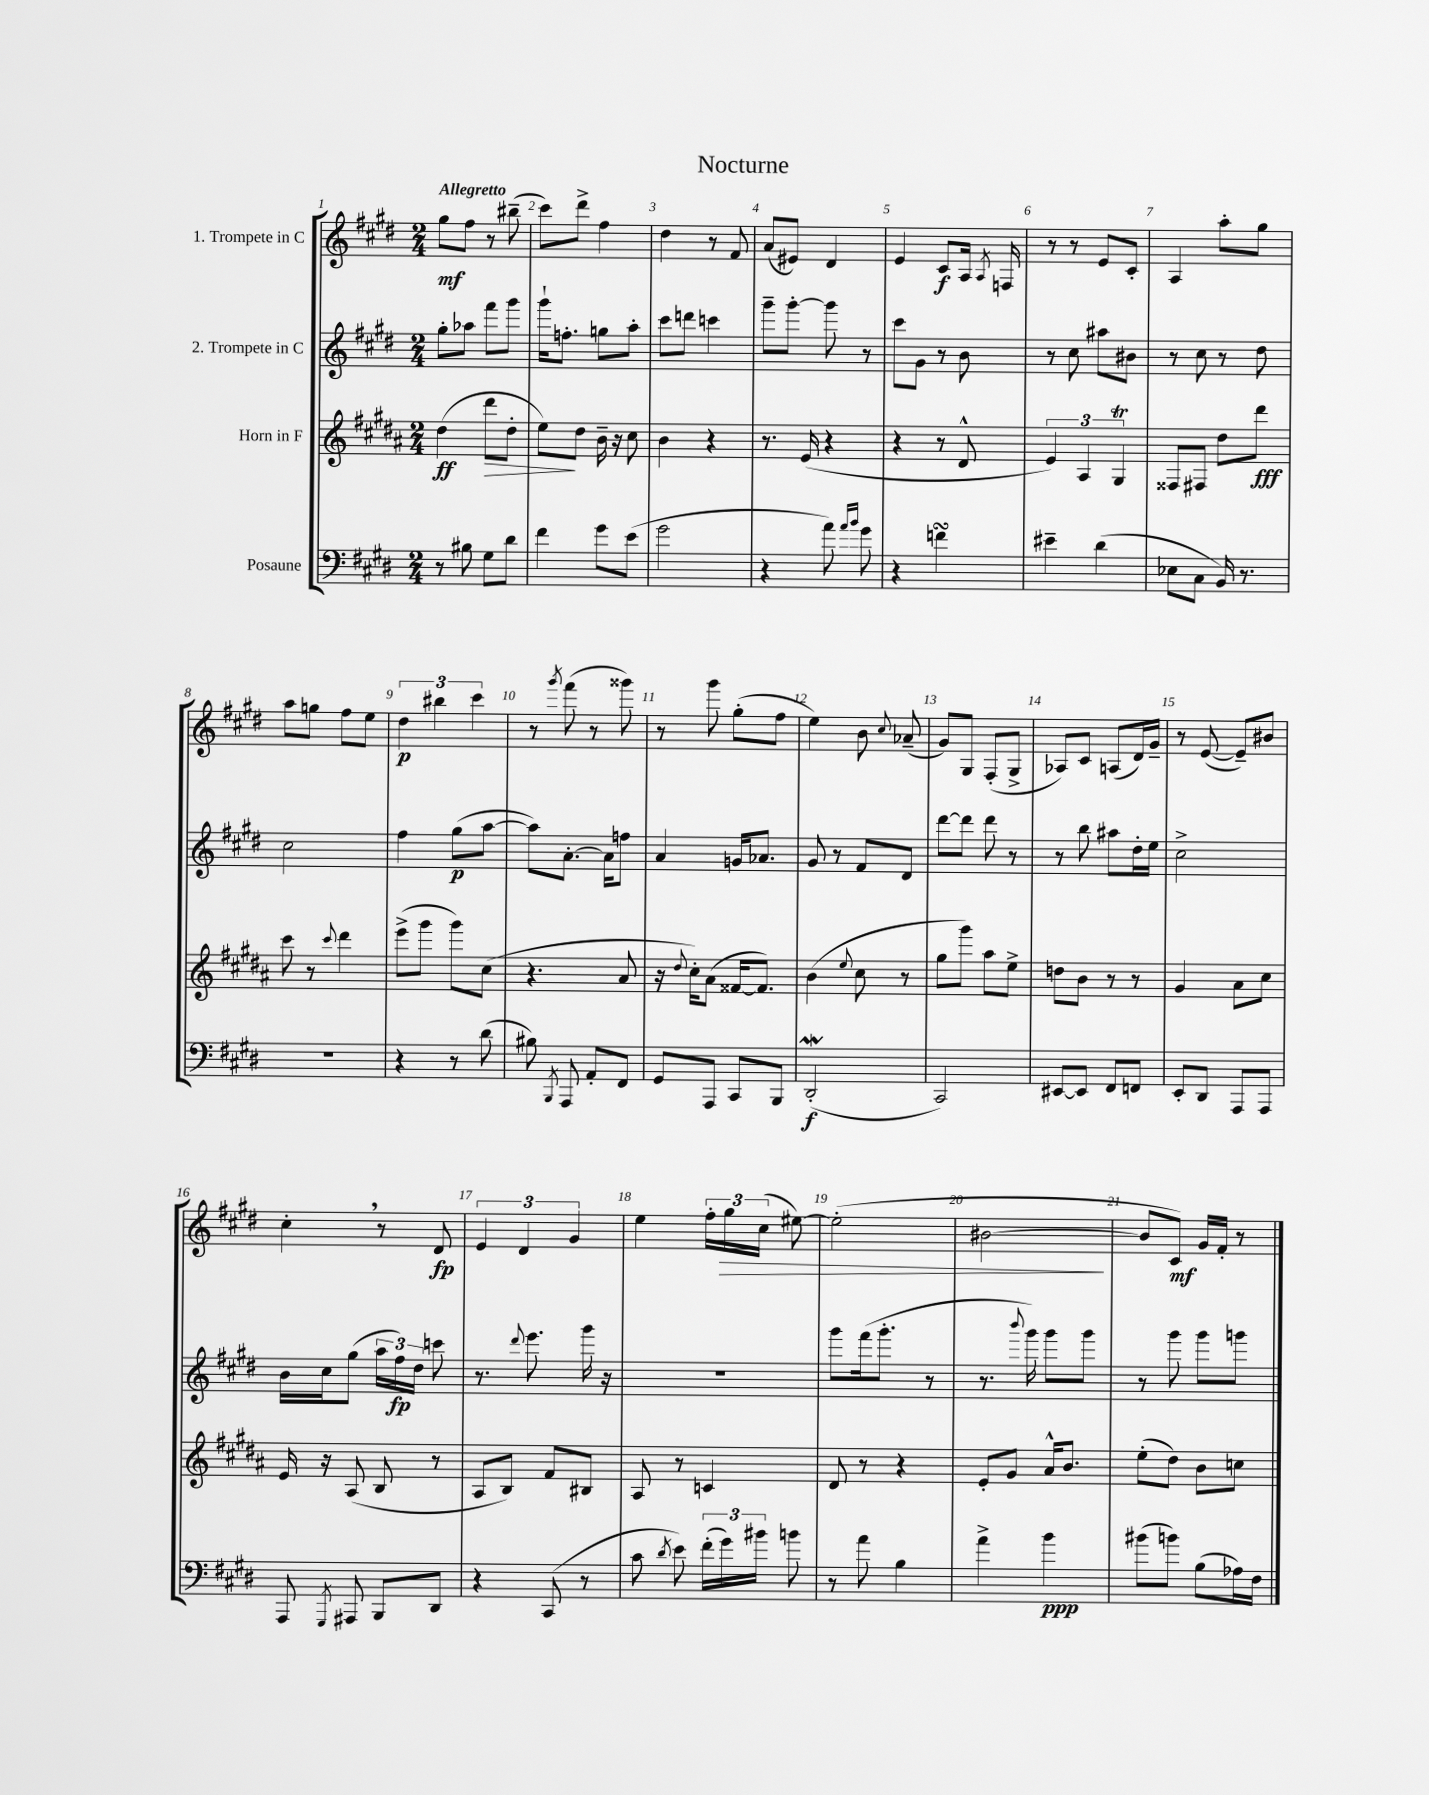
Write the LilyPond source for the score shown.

\header { title = "Nocturne" }
<<
\new StaffGroup <<
\new Staff = "s0" \with { instrumentName = "1. Trompete in C" } {
    \clef treble \key e \major \numericTimeSignature \time 2/4 \tempo "Allegretto"
    \autoBeamOff gis''8[\mf fis''8] r8 bis''8--( |
    cis'''8[) dis'''8]-> fis''4 |
    dis''4 r8 fis'8 |
    a'8[( eis'8]) dis'4 |
    e'4 cis'8[\f a16] \acciaccatura { a8 } f16 |
    r8 r8 e'8[ cis'8]-. |
    a4 a''8[-. gis''8] |
    a''8[ g''8] fis''8[ e''8] |
    \tuplet 3/2 { dis''4\p bis''4 cis'''4 } |
    r8 \acciaccatura { gis'''8 } fis'''8( r8 gisis'''8) |
    r8 gis'''8 gis''8[-.( fis''8] |
    e''4) b'8 \appoggiatura { cis''8 } aes'8--( |
    gis'8[) gis8] fis8[-.( gis8]-> |
    aes8[) cis'8] a8[( dis'16) gis'16]-- |
    r8 e'8~( e'8[--) bis'8] |
    cis''4-. \breathe r8 dis'8\fp |
    \tuplet 3/2 { e'4 dis'4 gis'4 } |
    e''4 \tuplet 3/2 { fis''16[-. gis''16\> cis''16]( } eis''8~) |
    eis''2-.( |
    bis'2~\! |
    bis'8[ cis'8]\mf) gis'16[ fis'16]-. r8 \bar "|." |
}
\new Staff = "s1" \with { instrumentName = "2. Trompete in C" } {
    \clef treble \key e \major \numericTimeSignature \time 2/4
    \autoBeamOff gis''8[-. aes''8] fis'''8[ gis'''8] |
    gis'''16[-! f''8.]-. g''8[ a''8]-. |
    cis'''8[ d'''8] c'''4 |
    gis'''8[-- gis'''8]~-. gis'''8 r8 |
    cis'''8[ gis'8] r8 b'8 |
    r8 cis''8 ais''8[ bis'8] |
    r8 cis''8 r8 dis''8 |
    cis''2 |
    fis''4 gis''8[\p( a''8]~ |
    a''8[) a'8.]~-. a'16[ f''8] |
    a'4 g'16[ aes'8.] |
    gis'8 r8 fis'8[ dis'8] |
    dis'''8[~ dis'''8] dis'''8 r8 |
    r8 b''8 ais''8[ dis''16-. e''16] |
    cis''2-> |
    b'16[ cis''16 gis''8]( \tuplet 3/2 { a''16[ fis''16\fp) dis''16] } c'''8 |
    r8. \appoggiatura { dis'''8 } e'''8. gis'''16 r16 |
    R2 |
    gis'''8[ fis'''16( gis'''8.]-. r8 |
    r8. \appoggiatura { b'''8 } gis'''16) gis'''8[ gis'''8] |
    r8 gis'''8 gis'''8[ g'''8] \bar "|." |
}
\new Staff = "s2" \with { instrumentName = "Horn in F" } {
    \clef treble \key b \major \numericTimeSignature \time 2/4
    \autoBeamOff dis''4\ff( dis'''8[\> dis''8]-. |
    e''8[\!) dis''8] b'16-- r16 cis''8 |
    b'4 r4 |
    r8. e'16( r4 |
    r4 r8 dis'8-^ |
    \tuplet 3/2 { e'4) ais4 gis4\trill } |
    fisis8[ fis8] dis''8[ dis'''8]\fff |
    cis'''8 r8 \appoggiatura { cis'''8 } dis'''4 |
    e'''8[->( gis'''8] gis'''8[) cis''8]( |
    r4. ais'8 |
    r16 \appoggiatura { dis''8 } cis''16[-.) ais'8]( fisis'16[~ fisis'8.]) |
    b'4( \appoggiatura { e''8 } cis''8 r8 |
    gis''8[ gis'''8]) ais''8[ e''8]-> |
    d''8[ b'8] r8 r8 |
    gis'4 ais'8[ cis''8] |
    e'16 r16 ais8( b8 r8 |
    ais8[ b8]) fis'8[ bis8] |
    ais8 r8 c'4 |
    dis'8 r8 r4 |
    e'8[-. gis'8] ais'16[-^ b'8.] |
    e''8[-.( dis''8]) b'8[ c''8] \bar "|." |
}
\new Staff = "s3" \with { instrumentName = "Posaune" } {
    \clef bass \key e \major \numericTimeSignature \time 2/4
    \autoBeamOff r8 bis8 gis8[ dis'8] |
    fis'4 gis'8[ e'8]( |
    gis'2 |
    r4 a'8) \grace { a'16[ b'16] } gis'8 |
    r4 f'4\turn |
    eis'4-- dis'4( |
    ees8[ cis8] b,16) r8. |
    R2 |
    r4 r8 dis'8( |
    bis8) \acciaccatura { b,,8 } a,,8 a,8[-. fis,8] |
    gis,8[ a,,8] cis,8[ b,,8] |
    dis,2-.\mordent\f( |
    cis,2) |
    eis,8[~ eis,8] fis,8[ f,8] |
    e,8[-. dis,8] a,,8[ a,,8] |
    a,,8 \acciaccatura { gis,,8 } ais,,8 b,,8[ dis,8] |
    r4 cis,8( r8 |
    cis'8 \acciaccatura { dis'8 } e'8) \tuplet 3/2 { fis'16[-.( gis'16) bis'16] } b'8 |
    r8 a'8 b4 |
    a'4-> b'4\ppp |
    bis'8[( b'8]) b8[( aes16) fis16] \bar "|." |
}
>>
>>
\layout { \context { \Score \override BarNumber.break-visibility = ##(#f #t #t) barNumberVisibility = #all-bar-numbers-visible } }
